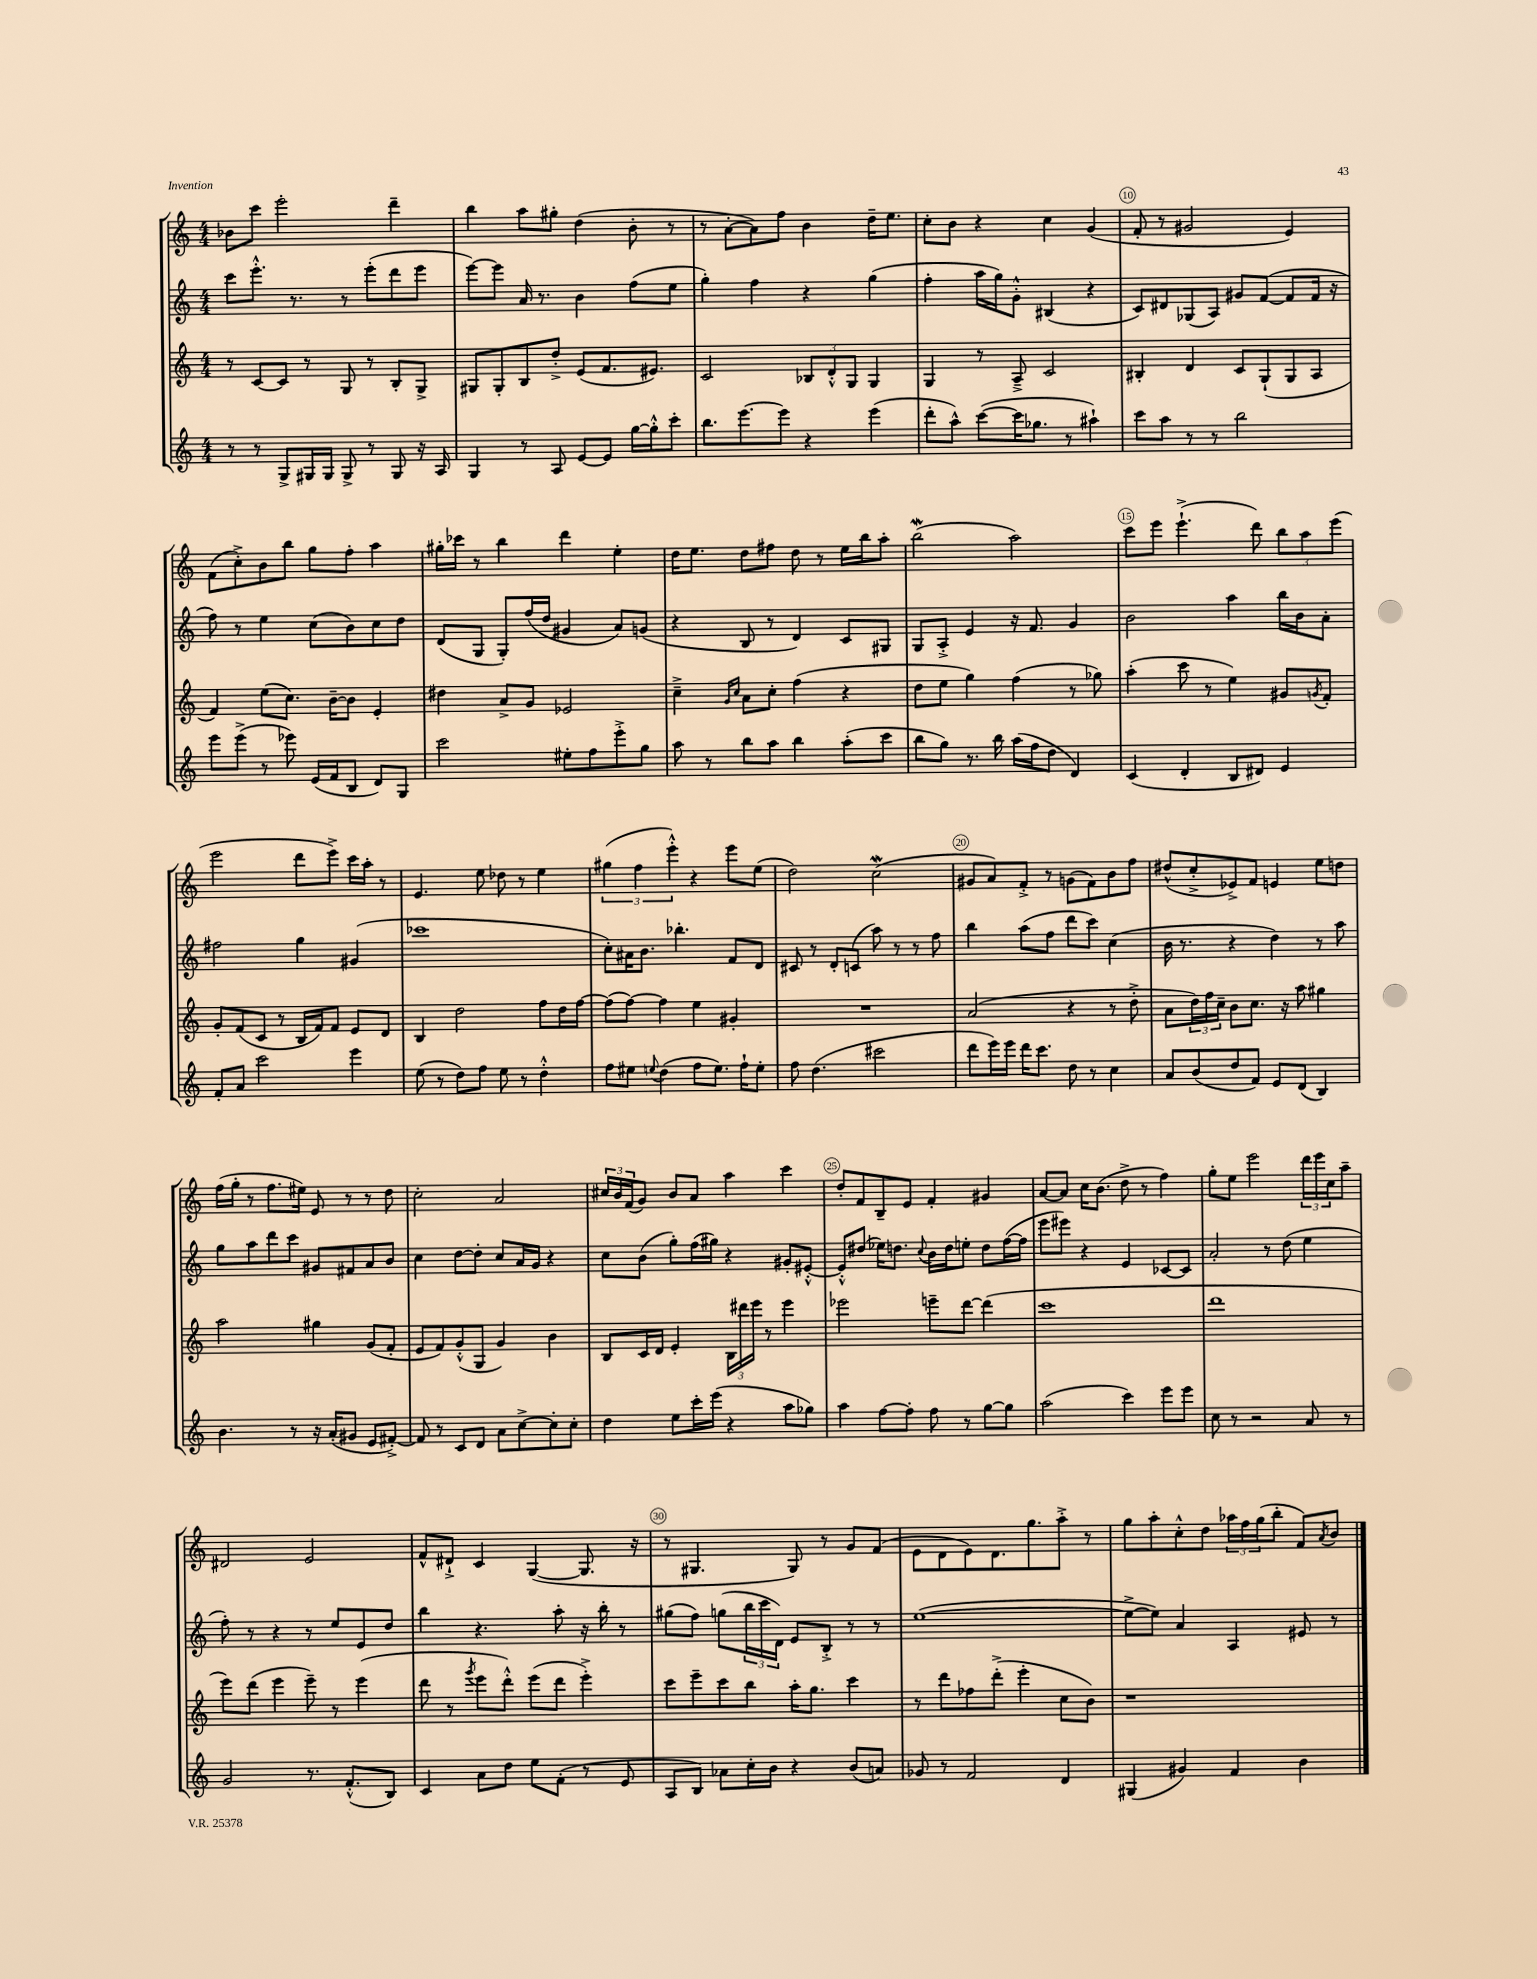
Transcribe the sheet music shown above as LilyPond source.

<<
\new StaffGroup <<
\new Staff = "s0" {
    \clef treble \key c \major \numericTimeSignature \time 4/4
    bes'8 c'''8 e'''2-. d'''4-- |
    b''4 a''8 gis''8-. d''4( b'8-. r8 |
    r8 a'8~-. a'8) f''8 b'4 d''16-- e''8. |
    c''8-. b'8 r4 c''4 g'4( |
    f'8-. r8 gis'2 e'4) |
    f'8( c''8-.->) b'8 b''8 g''8 f''8-. a''4 |
    gis''16-. ces'''16 r8 b''4 d'''4 e''4-. |
    d''16 e''8. d''8 fis''8 d''8 r8 e''16 b''16 a''8-. |
    b''2\mordent( a''2) |
    c'''8 e'''8 e'''4.-!->( d'''8) \tuplet 3/2 { b''8 a''8 e'''8( } |
    e'''2 d'''8 e'''8->) c'''16 a''16-. r8 |
    e'4. e''8 des''8 r8 e''4 |
    \tuplet 3/2 { gis''4( f''4 e'''4-.-^) } r4 e'''8 e''8( |
    d''2) c''2\mordent( |
    gis'8 a'8) f'8-.-> r8 g'8( f'8) b'8 f''8 |
    dis''8-^( c''8-.-> ees'8->) f'8 e'4 e''8 d''8 |
    f''16( g''16-. r8 f''8. eis''16) e'8 r8 r8 d''8 |
    c''2-. a'2 |
    \tuplet 3/2 { cis''16 b'16 f'16( } g'8) b'8 a'8 a''4 c'''4 |
    d''8-. f'8 b8-- e'8 f'4-. gis'4 |
    a'8~ a'8 c''16 b'8.( d''8-> r8 f''4) |
    g''8-. e''8 e'''2 \tuplet 3/2 { d'''16 e'''16 c''16 } a''8-- |
    dis'2 e'2 |
    f'8-^ dis'8-!-> c'4 g4~( g8. r16 |
    r8 gis4. gis8) r8 g'8 f'8( |
    e'8 d'8 e'8) d'8. g''8. a''8-.-> r8 |
    g''8 a''8-. c''8-.-^ d''8 \tuplet 3/2 { aes''16 f''16 g''16( } b''8-. f'8) \acciaccatura { a'8 } b'8 \bar "|." |
}
\new Staff = "s1" {
    \clef treble \key c \major \numericTimeSignature \time 4/4
    c'''8 e'''8.-.-^ r8. r8 e'''8-.( d'''8 e'''8 |
    e'''8~) e'''8 a'16 r8. b'4 f''8( e''8 |
    g''4-.) f''4 r4 g''4( |
    f''4-. a''16 g''16) g'8-.-^ bis4( r4 |
    c'8) dis'8 ges8( a8) gis'8 f'8~( f'8 f'16 r16 |
    f''8) r8 e''4 c''8( b'8) c''8 d''8 |
    d'8( g8 g8-.) f''16( d''16 gis'4 a'8) g'8( |
    r4 b8 r8 d'4) c'8 gis8 |
    g8 a8-.-> e'4 r16 f'8. g'4 |
    b'2 a''4 b''16 b'16 a'8-. |
    fis''2 g''4 gis'4( |
    ces'''1 |
    c''8-.) ais'16 b'8. bes''4.-. f'8 d'8 |
    cis'8 r8 d'8-. c'8( a''8) r8 r8 f''8 |
    b''4 a''8( f''8 d'''8 c'''8) c''4( |
    b'16 r8. r4 d''4) r8 a''8 |
    g''8 a''8 d'''8 c'''8 gis'8 fis'8 a'8 b'8 |
    c''4 d''8~ d''8-. c''8 a'16 g'16 r4 |
    c''8 b'8( g''8-.) f''16( gis''16) r4 gis'8-. eis'8~-.-^ |
    eis'8-.-^ dis''8( ees''16) d''8. \appoggiatura { c''8 } b'16 d''16 e''8-. d''8 f''16~( f''16 |
    e'''8 eis'''8) r4 e'4 ces'8~ ces'8 |
    a'2-. r8 d''8( e''4 |
    f''8-.) r8 r4 r8 e''8 e'8 d''8 |
    b''4 r4. a''8-. r16 b''16-. r8 |
    gis''8( f''8) g''8( \tuplet 3/2 { b''16 c'''16 d'16) } e'8 b8-.-> r8 r8 |
    e''1~( |
    e''8~-> e''8) a'4 a4 eis'8 r8 \bar "|." |
}
\new Staff = "s2" {
    \clef treble \key c \major \numericTimeSignature \time 4/4
    r8 c'8~ c'8 r8 g8 r8 b8-. g8-> |
    gis8 gis8-. b8 d''8-.-> e'8( f'8. eis'8.) |
    c'2 \tuplet 3/2 { bes8 d'8-.-^ g8 } g4 |
    g4 r8 a8---> c'2 |
    bis4-. d'4 c'8 g8-!( g8 a8 |
    f'4) e''8( c''8.) b'16~-- b'8 e'4-. |
    dis''4 a'8-> g'8 ees'2 |
    c''4---> \grace { g'16 c''16 } a'8 c''8-. f''4( r4 |
    d''8 e''8 g''4) f''4( r8 ges''8) |
    a''4-.( c'''8 r8 e''4) gis'8 \acciaccatura { g'8 } f'8-. |
    g'8-. f'8( c'8 r8 b16 f'16) f'8 e'8 d'8 |
    b4 d''2 f''8 d''16 f''16~ |
    f''8( f''8~) f''4 e''4 gis'4-. |
    R1 |
    a'2( r4 r8 d''8-.-> |
    a'8 \tuplet 3/2 { d''16) f''16 c''16-- } b'8 c''8. r16 a''8 gis''4 |
    a''2 gis''4 g'8( f'8-. |
    e'8 f'8) g'8-.-^( g8 g'4) b'4 |
    b8 c'16 d'16 e'4-. \tuplet 3/2 { b16 dis'''16 e'''16 } r8 e'''4 |
    ees'''2 e'''8-- d'''8~ d'''4( |
    c'''1 |
    d'''1 |
    e'''8) d'''8( e'''4 e'''8--) r8 e'''4( |
    d'''8 r8 \acciaccatura { g'''8 } e'''8 d'''8-.-^) e'''8( d'''8 e'''4-.->) |
    c'''8 e'''8-- c'''8 b''8 a''16-. g''8. c'''4 |
    r8 d'''8 fes''8 d'''8-.->( e'''4-. c''8 b'8) |
    r1 \bar "|." |
}
\new Staff = "s3" {
    \clef treble \key c \major \numericTimeSignature \time 4/4
    r8 r8 g8-> gis16 gis16 gis8-> r8 gis8 r16 a16 |
    g4 r8 a8 e'8~ e'8 g''16~ g''16-.-^ c'''8-. |
    b''8. e'''8.~ e'''8 r4 e'''4( |
    d'''8-. a''8-^) c'''8~( c'''16 ges''8. r8 ais''4-!) |
    c'''8 a''8 r8 r8 b''2 |
    e'''8 e'''8->( r8 ees'''8) e'16( f'16 b8 d'8) g8 |
    c'''2 eis''8-. f''8 e'''8-.-> g''8 |
    a''8 r8 b''8 a''8 b''4 a''8-.( c'''8 |
    b''8 g''8) r8. b''16 a''16( f''16 d''8 d'4) |
    c'4( d'4-. b8 dis'8) e'4 |
    f'8-. a'8 c'''2 e'''4 |
    e''8( r8 d''8) f''8 e''8 r8 d''4-.-^ |
    f''8 eis''8 \appoggiatura { e''8 } d''4( f''8 e''8.) f''16-! e''8-. |
    f''8 d''4.( cis'''2 |
    d'''8 e'''16) e'''16 d'''16 c'''8. d''8 r8 c''4 |
    a'8 b'8( d''8 f'8) e'8 d'8( b4) |
    b'4. r8 r16 a'16-.( gis'8 e'8 fis'8~-.->) |
    fis'8 r8 c'8 d'8 a'8 c''8~-> c''8-. c''8-. |
    d''4 e''8 c'''16-. e'''16( r4 a''8 ges''8) |
    a''4 f''8~ f''8-. f''8 r8 g''8~ g''8 |
    a''2( c'''4) e'''8 e'''8 |
    c''8 r8 r2 a'8 r8 |
    g'2 r8. f'8.-.-^( b8) |
    c'4 a'8 d''8 e''8 f'8-.( r8 e'8 |
    a8 b8) aes'8 c''16-. b'16 r4 b'8( a'8) |
    ges'8 r8 f'2 d'4 |
    gis4( gis'4) f'4 b'4 \bar "|." |
}
>>
>>
\layout { \context { \Score currentBarNumber = #6 \override BarNumber.break-visibility = ##(#f #t #t) barNumberVisibility = #(every-nth-bar-number-visible 5) \override BarNumber.stencil = #(make-stencil-circler 0.1 0.3 ly:text-interface::print) } }
